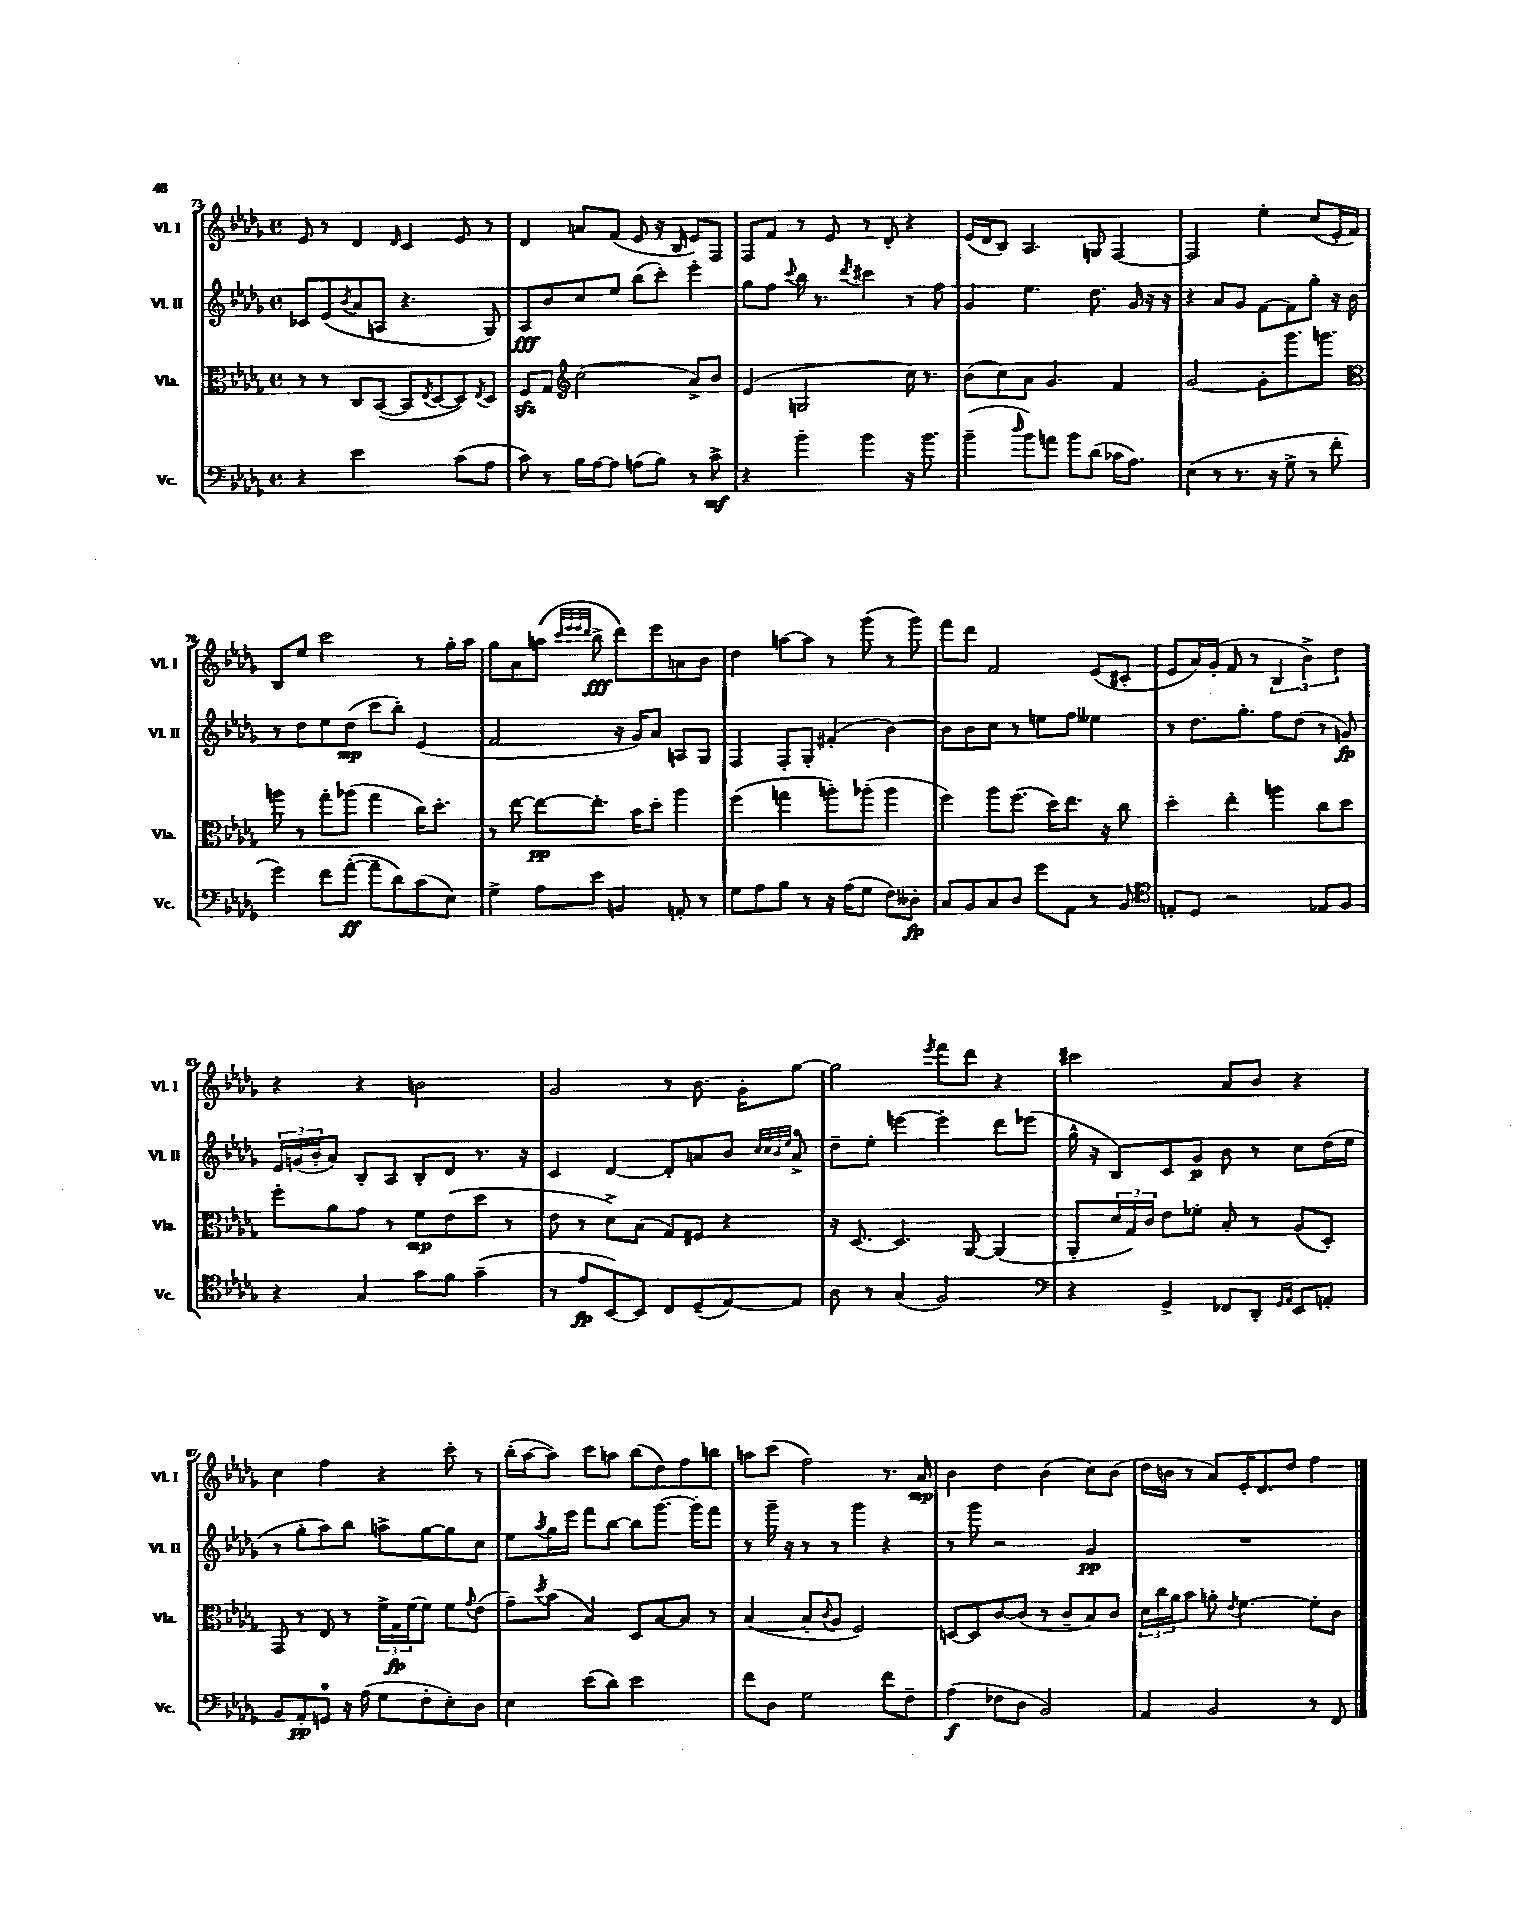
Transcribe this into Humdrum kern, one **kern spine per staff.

**kern	**kern	**kern	**kern
*staff4	*staff3	*staff2	*staff1
*clefF4	*clefC3	*clefG2	*clefG2
*k[b-e-a-d-g-]	*k[b-e-a-d-g-]	*k[b-e-a-d-g-]	*k[b-e-a-d-g-]
*M4/4	*M4/4	*M4/4	*M4/4
*met(c)	*met(c)	*met(c)	*met(c)
4r	8r	8c-	8e-
.	8r	(8e-	8r
.	.	8qb-	.
2e-	8C	8a-	4d-
.	([8BB-	8A	.
.	.	.	16qqd-
.	8BB-]	4.r	4c
.	8qE-	.	.
.	[8D-	.	.
(8c	8D-])	.	8e-
.	8qE-	.	.
8A-	8D-	8G-)	8r
=	=	=	=
8c)	8F	8A-	4d-
8r	8G-	8b-	.
*	*clefG2	*	*
16B-	(2cc	8cc	8a
[16A-	.	.	.
8A-]	.	8ee-	(8f
(8A	.	(8bb-	8e-
8B-)	.	8ccc')	16r
.	.	.	16B-
8r	8a-^)	4eee-'	8e-)
8c^	8b-	.	8F
=	=	=	=
4r	(4e-	8gg-	8F
.	.	8ff	8f
.	.	8qqccc	.
4b-'	2G	16bb-	8r
.	.	8.r	.
.	.	.	8e-
.	.	8qddd-	.
4b-	.	4ccc#	8r
.	.	.	8d-'
16r	16cc)	8r	4r
8.b-	8.r	.	.
.	.	8ff	.
=	=	=	=
(4b-~	(8b-	4g-	(16e-
.	.	.	16d-
.	8cc)	.	8B-)
16qqdd-	.	.	.
8b-)	8a-	4.ee-	4.A-
8a	4.g-	.	.
8b-	.	.	.
(8d-	.	8.dd-	8G
16c-	4f	.	[4F
8.A-)	.	16g-	.
.	.	16r	.
.	.	16r	.
=	=	=	=
(4E-	[2g-	4r	2F]
8r	.	8a-	.
8.r	.	8g-	.
.	8g-']	[8f	4ee-'
16r	.	.	.
8G-^	8.ggg-	8f]	.
8r	.	8gg-'	(8cc
.	8.ggg	.	.
8f'	.	16r	16e-'
.	.	16b-	16f)
=	=	=	=
*	*clefC3	*	*
4g-)	8aa	8r	8B-
.	8r	8dd-	8ee-
8f	8gg-'	8ee-	2ccc
([8a-'	(8aa-	(8dd-	.
8a-~]	4gg-	8ccc	.
8d-)	.	8bb-')	.
(8c	16cc)	(4e-	8r
.	8.dd-'	.	.
8E-)	.	.	16gg-'
.	.	.	16aa-
=	=	=	=
4G-^	8r	2f	8gg-
.	[8ee-	.	8a-
8A-	8ee-_	.	(8aa
.	.	.	32qqccc
.	.	.	32qqeee-
.	.	.	32qqeee-
.	.	.	32qqddd-
8e-	8.ee-']	.	8bb-^
4BB	.	16r	8ddd-)
.	16b-	16g-)	.
.	8dd-'	8a-	8eee-
8AA'	4aa-	8A	8a
8r	.	8G-	8b-
=	=	=	=
8G-	(4ff	4F	4dd-
8A-	.	.	.
8B-	4gg	8F'	[8aa
8r	.	8G-'	8aa]
16r	8aa')	(4f#'	8r
(16A-	.	.	.
8G-	(8aa-'	.	(8ggg-
8F)	4aa-	[4b-)	8r
8D--'	.	.	8ggg-)
=	=	=	=
8C	4ff)	8b-]	8fff
8BB-	.	8b-	8ddd-
8C	8aa-	8cc	2f
8D-	(8.ff	8r	.
8g-	.	8ee	.
.	16dd-)	.	.
8AA-	8.ee-	8ff	.
8r	.	4ee--	(8e-
.	16r	.	.
8BB-	8cc	.	8c#'
=	=	=	=
*clefC4	*	*	*
8E'	4dd-'	8r	8e-
8D-	.	8.dd-	16a-)
.	.	.	(16g-'
2r	4ee-'	.	8f
.	.	8.gg-'	.
.	.	.	8r
.	4aa	8ff	6B-
.	.	(8dd-	.
.	.	.	6b-^)
8E-	8cc	8r	.
.	.	.	6dd-
8F	8dd-	8g)	.
=	=	=	=
4r	8ff'	24e-	4r
.	.	(24g	.
.	.	24b-'	.
.	8a-	8a-)	.
4G-	8g-	8B-'	4r
.	8r	8A-	.
8g-	8f	8B-'	2b
8f	(8e-	8d-	.
(4g-~	8dd-	8.r	.
.	8r	.	.
.	.	16r	.
=	=	=	=
8r	8e-	4c	2g-
8e-	8r	.	.
[8BB-)	8d-^)	[4d-	.
8BB-]	(8B-	.	.
8C	8G-)	8d-']	8r
(8D-~	8F#	8a	8.b-
[8E-)	4r	8b-	.
.	.	.	16g-'
.	.	32qqcc	.
.	.	32qqcc	.
.	.	32qqb-	.
.	.	32qqee-	.
8E-]	.	8a^	[8gg-
=	=	=	=
8A-	16r	8dd-~	2gg-]
.	[8.D-	.	.
8r	.	8ee-'	.
(4G-	4.D-]	[4eee	.
.	.	.	8qeee-
2F)	.	4eee']	8fff
.	[8AA-	.	8ddd-
.	(4AA-]	8ddd-	4r
.	.	(8eee-	.
=	=	=	=
*clefF4	*	*	*
4r	8AA-'	16gg-^^	2ccc#
.	.	16r	.
.	24d-	8B-)	.
.	24G-)	.	.
.	24c	.	.
4GG-^	8e-	8c	.
.	8f-'	8g-	.
8FF-	8B-'	8b-	8a-
8DD-'	8r	8r	8b-
16qqGG-	.	.	.
16qqAA-	.	.	.
8EE-	(8A-	8cc	4r
8AA'	8D-')	(16dd-	.
.	.	16ee-	.
=	=	=	=
8BB-	8GG-	8r	4cc
8AA-'	8r	8gg-'	.
8GG	8E-	8aa-)	4ff
16r	8r	8bb-	.
(16A-	.	.	.
8G-	24f^	8aa^	4r
.	24G-	.	.
.	(24f	.	.
8F'	8f)	[8gg-	.
8E-')	8f	8gg-]	8ccc'
.	8qqg-	.	.
8D-	(8e-	8cc	8r
=	=	=	=
4E-	8g-~)	8ee-	(16bb-'
.	.	.	[16aa-
.	8qdd-	8qaa-	.
.	(8b-	16gg-	8aa-])
.	.	16eee-	.
(8e-	4B-)	8fff	8ccc
8d-)	.	[8bb-	8aa
2e-	8D-	8bb-]	(8bb-
.	[8B-	[8.ggg-	8dd-)
.	8B-]	.	8ff
.	.	16ggg-']	.
.	8r	8fff	8bb
=	=	=	=
8f	([4B-	8r	8aa
8D-	.	16ggg-~	(8ccc
.	.	16r	.
2G-	8B-']	8r	2ff)
.	8qqc	.	.
.	8A-	8r	.
.	2F)	4ggg-	.
8f	.	4r	8.r
8F~	.	.	.
.	.	.	16a-
=	=	=	=
(4A-	[8D	8r	4b-
.	8D]	8ggg-	.
8F-	[8c	2r	4dd-
8D-	(8c]	.	.
2BB-)	8r	.	(4b-
.	8c~	.	.
.	8B-)	4g-	8cc)
.	8c	.	(8b-
=	=	=	=
4AA-	24d-	1r	16dd-
.	24cc	.	.
.	.	.	16b
.	24a-	.	.
.	8b-	.	8r
2BB-	8a'	.	8a-)
.	8qe-	.	.
.	[4.f	.	16e-'
.	.	.	8.d-
.	.	.	8dd-
8r	8f']	.	4ff
8FF	8c	.	.
==	==	==	==
*-	*-	*-	*-
